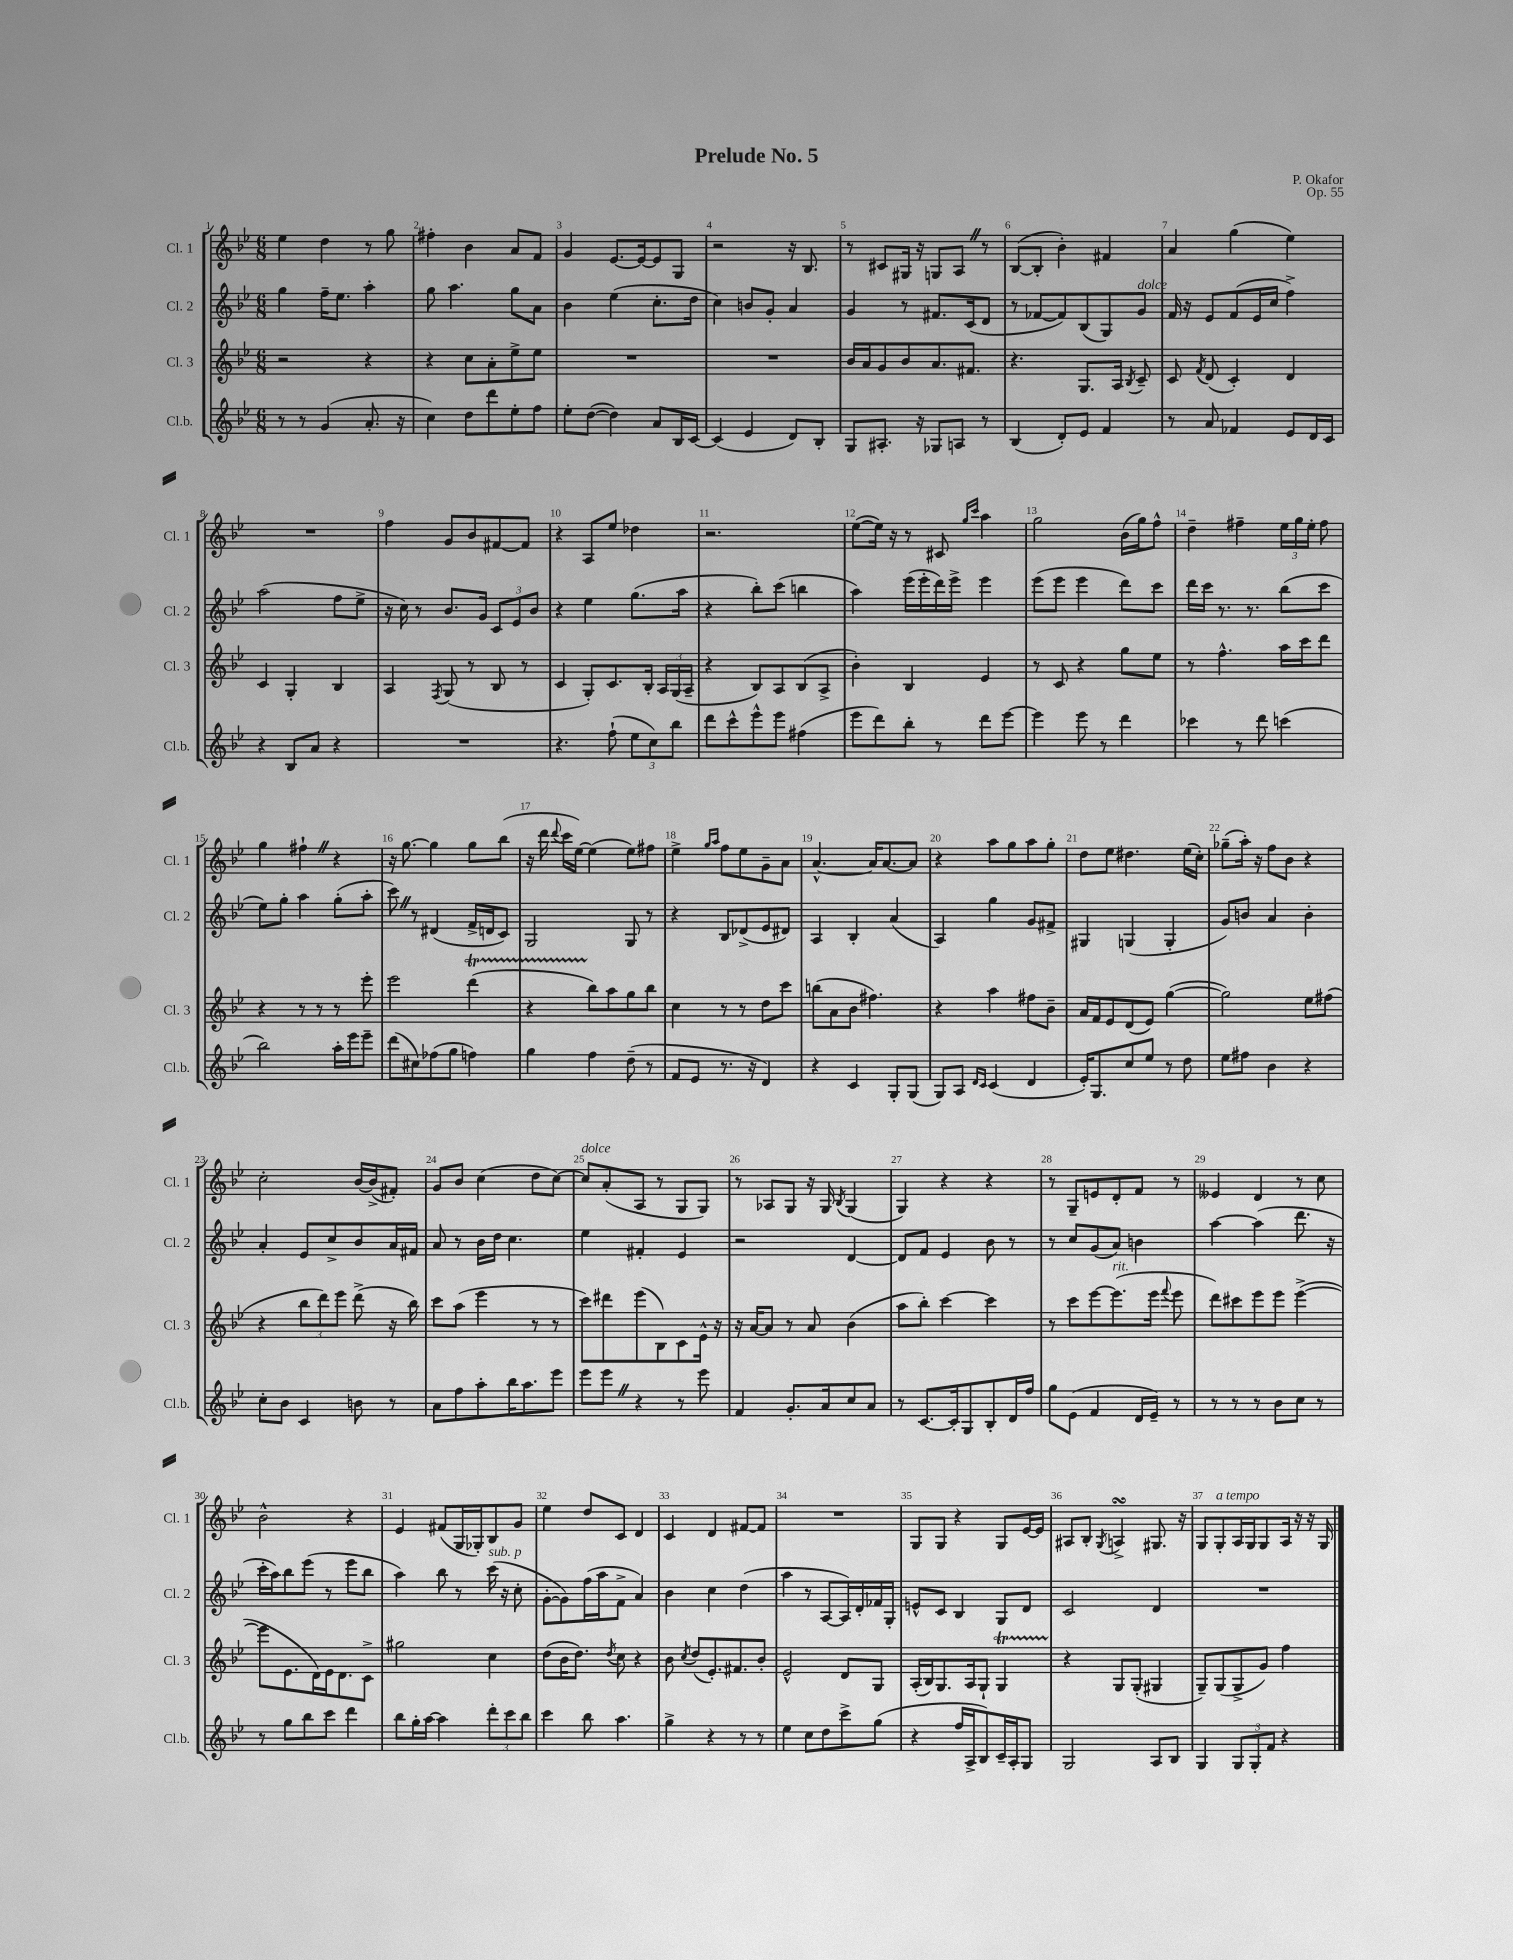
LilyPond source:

\header { title = "Prelude No. 5" composer = "P. Okafor" opus = "Op. 55" }
<<
\new StaffGroup <<
\new Staff = "s0" \with { instrumentName = "Cl. 1" shortInstrumentName = "Cl. 1" } {
    \clef treble \key bes \major \numericTimeSignature \time 6/8
    \autoBeamOff ees''4 d''4 r8 g''8 |
    fis''4-. bes'4 a'8[ f'8] |
    g'4 ees'8.[~ ees'16~ ees'8 g8] |
    r2 r16 bes8. |
    r8 cis'8[ gis16] r16 g8[ a8] \once \override BreathingSign.text = \markup { \musicglyph "scripts.caesura.straight" } \breathe r8 |
    bes8[~( bes8]-. bes'4-.) fis'4 |
    a'4 g''4( ees''4) |
    R2. |
    f''4 g'8[ bes'8 fis'8~ fis'8] |
    r4 a8[ ees''8] des''4 |
    r2. |
    ees''8[~( ees''16]) r16 r8 cis'8 \grace { g''16[ c'''16] } a''4 |
    g''2 bes'16[( g''16) f''8]-^ |
    d''4-- fis''4-- \tuplet 3/2 { ees''16[ g''16 ees''16]-. } fis''8 |
    g''4 fis''4-! \once \override BreathingSign.text = \markup { \musicglyph "scripts.caesura.straight" } \breathe r4 |
    r16 g''8.~ g''4 g''8[ bes''8]( |
    r16 d'''16 \appoggiatura { d'''8 } c'''16[ ees''16]~) ees''4( ees''8[) fis''8] |
    ees''4-> \grace { g''16[ a''16] } f''8[ ees''8 g'8-- a'8] |
    a'4.~-^ a'16[ a'8.~ a'8] |
    r4 a''8[ g''8 a''8 g''8]-. |
    d''8[ ees''8] dis''4. ees''16[( c''16]-.) |
    ges''8[--( a''16]-.) r16 f''8[ bes'8] r4 |
    c''2-. bes'16[~ bes'16->( fis'8]-.) |
    g'8[ bes'8] c''4( d''8[ c''8]~) |
    c''8[^\markup { \italic "dolce" } a'8-.( a8] r8 g8[ g8]) |
    r8 aes8[ g8] r16 g16 \acciaccatura { bes8 } g4( |
    g4) r4 r4 |
    r8 g8[-- e'8 d'8-. f'8] r8 |
    eeses'4 d'4 r8 c''8 |
    bes'2-^ r4 |
    ees'4 fis'8[( g16 ges16-.) bes8 g'8] |
    ees''4 d''8[ c'8] d'4 |
    c'4 d'4 fis'8[~ fis'8] |
    R2. |
    g8[ g8] r4 g8[ ees'16~ ees'16] |
    ais8[ bes8]-. \acciaccatura { g8 } a4->\turn gis8. r16 |
    g8[ g8-.^\markup { \italic "a tempo" } a16 g16 g8 a16] r16 r16 g16 \bar "|." |
}
\new Staff = "s1" \with { instrumentName = "Cl. 2" shortInstrumentName = "Cl. 2" } {
    \clef treble \key bes \major \numericTimeSignature \time 6/8
    \autoBeamOff g''4 f''16[-- ees''8.] a''4-. |
    g''8 a''4. g''8[ a'8] |
    bes'4 ees''4( c''8.[-. d''16] |
    c''4) b'8[ g'8]-. a'4 |
    g'4 r8 fis'8.[ c'16( d'8] |
    r8 fes'8[~ fes'8) bes8( g8) g'8]^\markup { \italic "dolce" } |
    f'16 r16 ees'8[ f'8( ees'16 c''16] f''4->) |
    a''2( f''8[ ees''8]-> |
    r16 c''16) r8 bes'8.[ g'16] \tuplet 3/2 { c'8[ ees'8 bes'8] } |
    r4 ees''4 g''8.[( a''16] |
    r4 bes''8[-.) c'''8]( b''4 |
    a''4) ees'''16[( ees'''16-. d'''16) ees'''16]-> ees'''4 |
    ees'''8[( ees'''8] ees'''4 d'''8[) c'''8] |
    d'''16[ c'''16] r8. r8. bes''8[( c'''8] |
    ees''8[) g''8]-. a''4 g''8[-.( a''8]-. |
    c'''8) \once \override BreathingSign.text = \markup { \musicglyph "scripts.caesura.straight" } \breathe r8 dis'4( f'16[-> d'16 c'8]) |
    g2 g8 r8 |
    r4 bes8[ des'8->( ees'8 dis'8]) |
    a4 bes4-. a'4( |
    a4) g''4 g'8[ fis'8]-> |
    gis4 g4( g4-. |
    g'8[) b'8] a'4 b'4-. |
    a'4-. ees'8[ c''8-> bes'8 a'16 fis'16] |
    a'8 r8 bes'16[ d''16] c''4. |
    ees''4 fis'4-. ees'4 |
    r2 d'4~ |
    d'8[ f'8] ees'4 bes'8 r8 |
    r8 c''8[ g'8( a'8]) b'4 |
    a''4~ a''4( d'''8. r16 |
    c'''16[-. a''16) bes''8 ees'''8]( r8 ees'''8[ bes''8] |
    a''4) bes''8 r8 c'''16^\markup { \italic "sub. p" }( r16 c''8-. |
    g'8[~-. g'8) f''16( a''16 f'8]-> a'4) |
    bes'4 c''4 d''4( |
    a''4 r8 a8[~ a16) d'16-. fes'16 g16]-. |
    e'8[-^ c'8] bes4 g8[ d'8] |
    c'2 d'4 |
    R2. \bar "|." |
}
\new Staff = "s2" \with { instrumentName = "Cl. 3" shortInstrumentName = "Cl. 3" } {
    \clef treble \key bes \major \numericTimeSignature \time 6/8
    \autoBeamOff r2 r4 |
    r4 c''8[ a'8-. ees''8-> ees''8] |
    R2. |
    R2. |
    bes'16[ a'16 g'8 bes'8 a'8. fis'8.] |
    r4. g8.[ a16] \acciaccatura { bes8 } c'8-- |
    c'8 \acciaccatura { f'8 } d'8( c'4-.) d'4 |
    c'4 g4-. bes4 |
    a4 \acciaccatura { f8 } g8( r8 bes8 r8 |
    c'4 g8[-.) c'8. bes16]-. \tuplet 3/2 { a16[ g16( a16]-- } |
    r4 bes8[) a8 bes8( a8]-> |
    bes'4-.) bes4 ees'4 |
    r8 c'8 r4 g''8[ ees''8] |
    r8 f''4.-^ a''16[ c'''16 d'''8] |
    r4 r8 r8 r8 ees'''8-. |
    ees'''2 d'''4\startTrillSpan( |
    r4 bes''8[\stopTrillSpan) a''8 g''8 bes''8] |
    c''4 r8 r8 d''8[ c'''8] |
    b''8[( a'8 bes'8] fis''4.) |
    r4 a''4 fis''8[ bes'8]-- |
    a'16[ f'16 ees'8 d'8( ees'8]) g''4~( |
    g''2) ees''8[ fis''8]( |
    r4 \tuplet 3/2 { bes''8[ d'''8) ees'''8] } d'''8->( r16 bes''16) |
    c'''8[ a''8]( ees'''4 r8 r8 |
    c'''8[) dis'''8 ees'''8( bes8) c'8 ees'16]-^ r16 |
    r16 a'16[~ a'8] r8 a'8 bes'4( |
    a''8[ bes''8]-.) c'''4~ c'''4 |
    r8 c'''8[ ees'''8~ ees'''8.^\markup { \italic "rit." }( ees'''16] \appoggiatura { f'''8 } ees'''8 |
    d'''8[) cis'''8 ees'''8 ees'''8] ees'''4~->( |
    ees'''8[ ees'8. d'16) ees'16 d'8. c'8]-> |
    gis''2 c''4 |
    d''8[( bes'16 d''8.]) \acciaccatura { d''8 } c''8 r4 |
    bes'8 \acciaccatura { c''8 } d''8[( ees'8.-.) fis'8. bes'8]-. |
    ees'2-^ d'8[ g8] |
    a16[-.( bes16) g8. a16 g8]-! g4\startTrillSpan |
    r4\stopTrillSpan g8[ g8]-.( gis4 |
    g8[--) g8( g8-> g'8]) f''4 \bar "|." |
}
\new Staff = "s3" \with { instrumentName = "Cl.b." shortInstrumentName = "Cl.b." } {
    \clef treble \key bes \major \numericTimeSignature \time 6/8
    \autoBeamOff r8 r8 g'4( a'8.-. r16 |
    c''4) d''8[ d'''8 ees''8-. f''8] |
    ees''8[-. d''8]~( d''4) a'8[ bes16 c'16]~ |
    c'4( ees'4 d'8[) bes8]-. |
    g8[ ais8.]-. r16 ges8[ a8] r8 |
    bes4( d'8[-.) ees'8] f'4 |
    r8 a'8 fes'4 ees'8[ d'16 c'16] |
    r4 bes8[ a'8] r4 |
    R2. |
    r4. f''8-!( \tuplet 3/2 { ees''8[ c''8) bes''8] } |
    d'''8[ c'''8-^ ees'''8-^ ees'''8] fis''4( |
    ees'''8[ d'''8) bes''8]-. r8 d'''8[ ees'''8]~ |
    ees'''4 ees'''8 r8 d'''4 |
    ces'''4 r8 d'''8 c'''4( |
    bes''2) a''16[-. ees'''16 ees'''8]-- |
    d'''8[( cis''8) fes''8( g''8] f''4) |
    g''4 f''4 d''8--( r8 |
    f'8[ ees'8] r8. r16 d'4) |
    r4 c'4 g8[-. g8]( |
    g8[) a8] \grace { d'16[ c'16] } c'4( d'4 |
    ees'16[-.) g8. c''8 ees''8] r8 d''8 |
    ees''8[ fis''8] bes'4 r4 |
    c''8[-. bes'8] c'4 b'8 r8 |
    a'8[ f''8 a''8-. bes''16 a''8. ees'''8] |
    ees'''8[ ees'''8] \once \override BreathingSign.text = \markup { \musicglyph "scripts.caesura.straight" } \breathe r4 r8 ees'''8 |
    f'4 g'8.[-. a'16 c''8 a'8] |
    r8 c'8.[~ c'16-. g8 bes8-. d'16 f''16] |
    g''8[ ees'8]( f'4 d'16[ ees'16]--) r8 |
    r8 r8 r8 bes'8[ c''8] r8 |
    r8 g''8[ bes''8 c'''8] d'''4 |
    bes''8[ g''16-. a''16]~ a''4 \tuplet 3/2 { d'''8[-. c'''8 bes''8] } |
    c'''4 bes''8 a''4. |
    g''4-> r4 r8 r8 |
    ees''4 c''8[ d''8 c'''8-> g''8]( |
    r4 f''16[ a16-> bes8) c'16-- a16-. g8] |
    g2 a8[ bes8] |
    g4 \tuplet 3/2 { g8[ g8-. f'8] } r4 \bar "|." |
}
>>
>>
\layout { \context { \Score \override BarNumber.break-visibility = ##(#f #t #t) barNumberVisibility = #all-bar-numbers-visible } }
